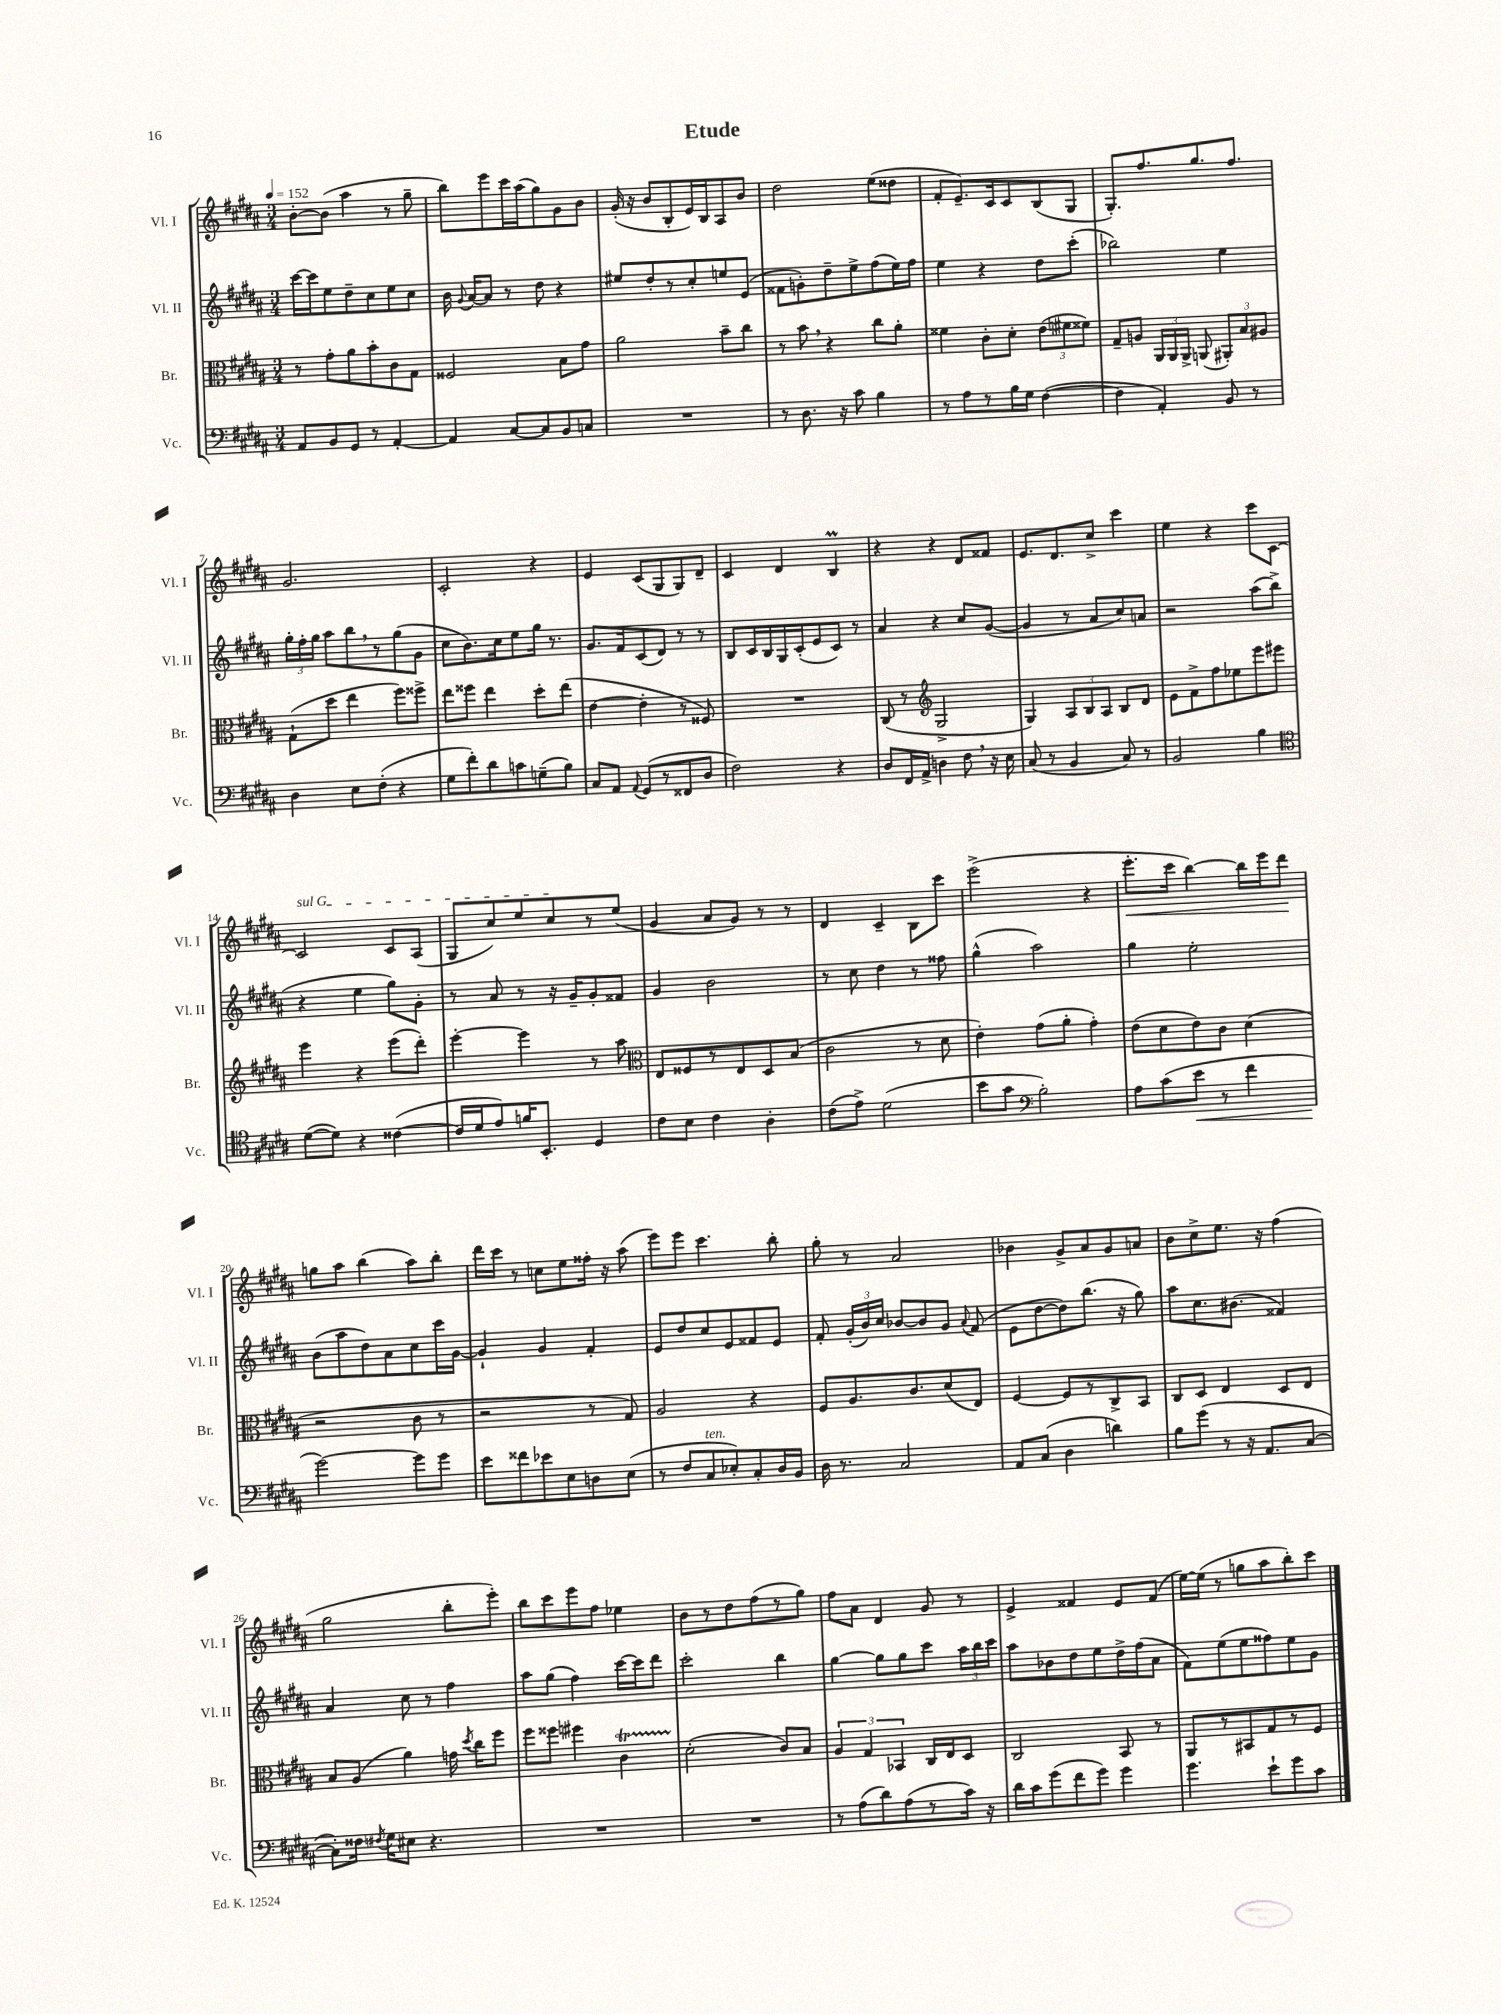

**kern	**dynam	**kern	**kern	**kern	**dynam
*part4	*part4	*part3	*part2	*part1	*part1
*staff4	*staff4	*staff3	*staff2	*staff1	*staff1
*I"Vc.	*	*I"Br.	*I"Vl. II	*I"Vl. I	*
*I'Vc.	*	*I'Br.	*I'Vl. II	*I'Vl. I	*
*clefF4	*	*clefC3	*clefG2	*clefG2	*
*k[f#c#g#d#a#]	*	*k[f#c#g#d#a#]	*k[f#c#g#d#a#]	*k[f#c#g#d#a#]	*
*M3/4	*	*M3/4	*M3/4	*M3/4	*
*MM152	*	*MM152	*MM152	*MM152	*
=1	=1	=1	=1	=1	=1
8AA#/L	.	8r	[16ccc#\LL	[8b'\L	.
.	.	.	16ccc#\J]	.	.
8BB/	.	8g#'\L	8ee\	(8b\J]	.
8GG#/J	.	8a#\	8dd#~\	4aa#\	.
8r	.	8b'\	8cc#\	.	.
[4AA#'/	.	8c#\	8ee\	8r	.
.	.	8G#\J	8cc#\J	8gg#~\	.
=2	=2	=2	=2	=2	=2
4AA#/]	.	2F##X/	16b\	8bb\L)	.
.	.	.	8qqg#/	.	.
.	.	.	[16a#/KL	.	.
.	.	.	8a#/J]	8eee\	.
[8C#/L	.	.	8r	16ccc#\L	.
.	.	.	.	(16aa#\J	.
8C#/]	.	.	8dd#\	8gg#\)	.
8BB/	.	8B\L	4r	8g#\	.
8Cn/J	.	8g#\J	.	8b\J	.
=3	=3	=3	=3	=3	=3
2.r	.	2a#\	8ee#X/L	(16g#'/	.
.	.	.	.	16r	.
.	.	.	8dd#'/	8b/L	.
.	.	.	8r	8B'/	.
.	.	.	8cc#'/	16e/L)	.
.	.	.	.	16B/J	.
.	.	8b~\L	8een/	8A#/	.
.	.	8cc#\J	(8e/J	8b/J	.
=4	=4	=4	=4	=4	=4
8r	.	8r	8f##X\L	2dd#\	.
8.D#\	.	8b,\	8gn'\)	.	.
.	.	4r	8dd#~\	.	.
16r	.	.	.	.	.
8c#\	.	.	8ee^\	.	.
4B\	.	8cc#\L	(8ff#\	(8ee\L	.
.	.	8a#'\J	16ee\L)	8dd##X\J	.
.	.	.	16ff#\JJ	.	.
=5	=5	=5	=5	=5	=5
8r	.	4f##X\	4ee\	8f#'/L	.
8A#\L	.	.	.	8.e~/)	.
8r	.	8c#'\L	4r	.	.
.	.	.	.	16c#/k	.
16B\L	.	8d#'\J	.	8c#/	.
16G#\JJ	.	.	.	.	.
([4F#\	.	(12e\L	8dd#\L	(8B/	.
.	.	12f#X\	.	.	.
.	.	.	(8ccc#'\J	8G#/J	.
.	.	12f##X\J)	.	.	.
=6	=6	=6	=6	=6	=6
4F#\]	.	8G#~/L	2bb-X\)	8.G#'/L)	.
.	.	8An/J	.	.	.
.	.	.	.	8.ff#/	.
4AA#'/)	.	24AA#/LL	.	.	.
.	.	24AA#/	.	.	.
.	.	24AA#^/JJ	.	.	.
.	.	(8AAn/	.	8.gg#/	.
8BB/	.	12AA#X'/L)	4ee\	.	.
.	.	.	.	8.ff#/J	.
.	.	12B/	.	.	.
8r	.	.	.	.	.
.	.	12A#X/J	.	.	.
!!LO:LB:g=z
=7	=7	=7	=7	=7	=7
4D#\	.	(8G#`\L	24gg#'\LL	2.g#/	.
.	.	.	24ff#'\	.	.
.	.	.	24gg#\JJ	.	.
.	.	8dd#\J	8aa#\L	.	.
8E\L	.	4ee\	8bb,\	.	.
(8F#'\J	.	.	8r	.	.
4r	.	8ff#\L)	(8gg#\	.	.
.	.	8ff##X^\J	8g#\J	.	.
=8	=8	=8	=8	=8	=8
8G#\L	.	8ee\L	8cc#\L	2c#'/	.
8f#'\)	.	8ff##X\J	8.b\)	.	.
8d#\	.	4ee\	.	.	.
.	.	.	16cc#\k	.	.
8cn\	.	.	8ee\	.	.
(8Gn~\	.	8dd#'\L	16gg#\Jk	4r	.
.	.	.	8.r	.	.
8B\J)	.	(8ee\J	.	.	.
=9	=9	=9	=9	=9	=9
8C#/L	.	[4e\	8.g#/L	4e/	.
8AA#/J	.	.	.	.	.
.	.	.	16f#/k	.	.
8qqAA#/	.	.	.	.	.
(8GG#/L	.	4e'\]	(8c#/	(8c#/L	.
8r	.	.	8d#/J)	8G#/	.
8FF##X/	.	8r	8r	8G#/)	.
8D#/J	.	8F##X/)	8r	8d#~/J	.
=10	=10	=10	=10	=10	=10
2F#\)	.	2.r	8B/L	4c#/	.
.	.	.	16c#/L	.	.
.	.	.	16B/	.	.
.	.	.	16G#/	4d#/	.
.	.	.	(16c#'/J	.	.
.	.	.	8e/	.	.
4r	.	.	8c#/J)	4BM/	.
.	.	.	8r	.	.
=11	=11	=11	=11	=11	=11
8D#/L	.	(8C#/	4a#/	4r	.
16FF#/L	.	8r	.	.	.
16AA#^/JJ	.	.	.	.	.
*	*	*clefG2	*	*	*
4Dn\	.	2G#^/	4r	4r	.
8F#,\	.	.	8cc#/L	8d#/L	.
16r	.	.	([8g#/J	8f##X/J	.
16E\	.	.	.	.	.
=12	=12	=12	=12	=12	=12
(8C#/	.	4G#/)	4g#/]	8.e/L	.
8r	.	.	.	.	.
.	.	.	.	8.d#/	.
4BB/	.	12A#/L	8r	.	.
.	.	12B/	.	.	.
.	.	.	8a#/L	8cc#^/J	.
.	.	12A#/J	.	.	.
8C#/)	.	8B/L	8cc#/)	4ccc#\	.
8r	.	8d#/J	8an/J	.	.
=13	=13	=13	=13	=13	=13
2BB/	.	8e\L	2r	4ee\	.
.	.	8f#^\	.	.	.
.	.	8ff#\	.	4r	.
.	.	8ee-X\	.	.	.
4B\	.	8eee\	(8aa#\L	8ccc#\L	.
.	.	8eee#X\J	8bb^\J	[8c#\J	.
!!LO:LB:g=z
=14	=14	=14	=14	=14	=14
*clefC4	*	*	*	*	*
!	!	!	!	!LO:TX:a:i:t=sul G	!
([8d#\L	.	4eee\	4r	2c#/]	.
8d#\J])	.	.	.	.	.
4r	.	4r	4ee\	.	.
([4c##X\	.	(8eee\L	8gg#\L)	8c#/L	.
.	.	8ddd#'\J)	8g#'\J	(8A#/J	.
=15	=15	=15	=15	=15	=15
16c##/LL]	.	[4eee'\	8r	8G#/L	.
16d#/J	.	.	.	.	.
8e/)	.	.	8a#/	8cc#/)	.
16fn/K	.	4eee\]	8r	8ee/	.
8.BB'/J	.	.	.	.	.
.	.	.	16r	8cc#/	.
.	.	.	16g#~/KL	.	.
4D#/	.	8r	8g#'/	8r	.
.	.	8aa#\	8f##X/J	(8ee/J	.
=16	=16	=16	=16	=16	=16
*	*	*clefC3	*	*	*
8c#\L	.	8E/L	4g#/	4g#/	.
8B\J	.	8F##X/	.	.	.
4c#\	.	8r	2b\	8a#/L	.
.	.	8E/	.	8g#/J)	.
4A#'\	.	8D#/	.	8r	.
.	.	(8B/J	.	8r	.
=17	=17	=17	=17	=17	=17
(8c#\L	.	2c#\	8r	4d#/	.
8e^\J)	.	.	8cc#\	.	.
(2d#\	.	.	4dd#\	4c#~/	.
.	.	8r	8r	8B\L	.
.	.	8d#\	8ff##X\	8ccc#\J	.
=18	=18	=18	=18	=18	=18
8b\L	.	4e'\)	(4gg#^^\	(2eee^\	.
8g#\J	.	.	.	.	.
*clefF4	*	*	*	*	*
2B'\)	.	(8g#\L	2aa#\)	.	.
.	.	8a#'\J	.	.	.
.	.	4g#'\)	.	4r	.
=19	=19	=19	=19	=19	=19
!	!	!	!	!	!LO:HP:b
8A#\L	.	(8e\L	4gg#\	8.eee'\L	<
(8c#\	.	8d#\	.	.	.
.	.	.	.	16ccc#\Jk	.
!	!LO:HP:b	!	!	!	!
8e\J	<	8e\)	2ee'\	[4bb\)	.
8r	.	8c#\J	.	.	.
4f#\	.	(4d#\	.	16bb\LL]	.
.	.	.	.	16eee\J	.
.	.	.	.	8ddd#\J	.
.	.	.	.	.	[
!!LO:LB:g=z
=20	=20	=20	=20	=20	=20
[2g#\)	.	2r	(8b\L	8ggn\L	.
.	.	.	8aa#\	8aa#\J	.
.	.	.	8dd#\)	(4bb\	.
.	.	.	8a#\	.	.
8g#\L]	[	8c#\	8cc#\	8aa#\L)	.
8g#\J	.	8r	16ccc#\L	8bb'\J	.
.	.	.	[16g#\JJ	.	.
=21	=21	=21	=21	=21	=21
8e\L	.	2r	4g#`/]	16ddd#\LL	.
.	.	.	.	16ccc#\JJ	.
8f##X\	.	.	.	8r	.
8e-X\	.	.	4g#/	8ccn\L	.
8E\	.	.	.	8ee\	.
8Dn\	.	8r	4f#'/	16ff##X'\Jk	.
.	.	.	.	16r	.
(8E\J	.	8G#/)	.	(8aa#\	.
=22	=22	=22	=22	=22	=22
8r	.	2A#/	8e/L	8eee\L)	.
8F#/L	.	.	8dd#/	8eee\J	.
!LO:TX:a:i:t=ten.	!	!	!	!	!
8C#/	.	.	8cc#/	4.ccc#\	.
8E-X'/)	.	.	8e/	.	.
8C#'/	.	4r	8f##X/	.	.
16D#/L	.	.	8e/J	8bb'\	.
16BB/JJ	.	.	.	.	.
=23	=23	=23	=23	=23	=23
16D#\	.	8F#/L	8f#'/	8gg#'\	.
8.r	.	.	.	.	.
.	.	8.A#/	(24g#'/LL	8r	.
.	.	.	24b/)	.	.
.	.	.	24cc#/JJ	.	.
2C#/	.	.	[8b-X/L	2a#/	.
.	.	8.c#/	.	.	.
.	.	.	8b-/]	.	.
.	.	(8d#/	8g#/J	.	.
.	.	.	8qqa#/	.	.
.	.	8E/J)	(8f#/	.	.
=24	=24	=24	=24	=24	=24
8AA#/L	.	[4F#/	8e\L	4b-X\	.
(8C#/J	.	.	[8dd#\	.	.
4D#\	.	8F#/L]	8dd#\])	8g#^/L	.
.	.	8r	(8.bb\J	8a#/	.
4dn\)	.	8C#^/	.	8g#/	.
.	.	.	16r	.	.
.	.	8BB/J	8gg#\)	8an/J	.
=25	=25	=25	=25	=25	=25
8B\L	.	8C#/L	8aa#\L	8b\L	.
(8g#\J	.	8D#/J	8.cc#\	8cc#^\	.
8r	.	4E/	.	8.ee\J	.
.	.	.	(8.b#X\J	.	.
16r	.	.	.	.	.
8.AA#/L	.	.	.	16r	.
.	.	8D#/L	4f##X/)	(4ff#\	.
[8C#/J	.	8E/J	.	.	.
!!LO:LB:g=z
=26	=26	=26	=26	=26	=26
8C#'\L])	.	8B/L	4a#/	2gg#\	.
16F##X\Jk	.	(8A#/J	.	.	.
8qF#X/	.	.	.	.	.
16G#\KL	.	.	.	.	.
8E#X\J	.	4a#\)	8cc#\	.	.
4.r	.	.	8r	.	.
.	.	16gn\	4ff#\	8bb'\L	.
.	.	8qdd#/	.	.	.
.	.	16cc#\KL	.	.	.
.	.	8ff#\J	.	8eee'\J)	.
=27	=27	=27	=27	=27	=27
2.r	.	8ff#\L	8aa#\L	8bb\L	.
.	.	8ff##X\J	(8gg#\J	8ccc#\	.
.	.	4ff#X\	4ff#\)	8eee\	.
.	.	.	.	8ff#\J	.
.	.	4c#T\	[16ccc#\LL	4ee-X\	.
.	.	.	16ccc#\J]	.	.
.	.	.	8ddd#\J	.	.
=28	=28	=28	=28	=28	=28
2.r	.	(2d#'\	2ccc#'\	8b\L	.
.	.	.	.	8r	.
.	.	.	.	8dd#\	.
.	.	.	.	(8ff#\	.
.	.	8c#/L)	4bb\	8r	.
.	.	8B/J	.	8gg#\J)	.
=29	=29	=29	=29	=29	=29
8r	.	6A#/	[4gg#\	8ff#\L	.
(8A#\L	.	.	.	8a#\J	.
.	.	6G#/	.	.	.
8d#\)	.	.	8gg#\L]	4d#/	.
.	.	6BB-X/	.	.	.
(8A#\	.	.	8gg#\	.	.
8r	.	16C#/LL	8ccc#\J	8g#/	.
.	.	16E/J	.	.	.
16c#\Jk)	.	8D#/J	24aa#\LL	8r	.
.	.	.	24bb\	.	.
16r	.	.	.	.	.
.	.	.	24ccc#\JJ	.	.
=30	=30	=30	=30	=30	=30
16d#\LL	.	2C#/	8aa#\L	4e^/	.
16c#\J	.	.	.	.	.
(8g#\	.	.	8b-X\	.	.
8f#\	.	.	8dd#\	4f##X/	.
8g#\J)	.	.	8ee\	.	.
4g#\	.	8BB/	16dd#^\L	8e/L	.
.	.	.	(16ff#\J	.	.
.	.	8r	8a#\J	(8f##/J	.
=31	=31	=31	=31	=31	=31
4.g#\	.	8AA#/L	8f#\L)	[16ee\LL)	.
.	.	.	.	(16ee\JJ]	.
.	.	8r	(8ee\	8r	.
.	.	8BB#X/	8ee\	8ggn\L	.
8e`\L	.	8G#/	8ff##X\)	8aa#\	.
8g#\	.	8r	8ee\	8bb'\)	.
8c#\J	.	8F#/J	8g#\J	8ccc#\J	.
==	==	==	==	==	==
*-	*-	*-	*-	*-	*-
